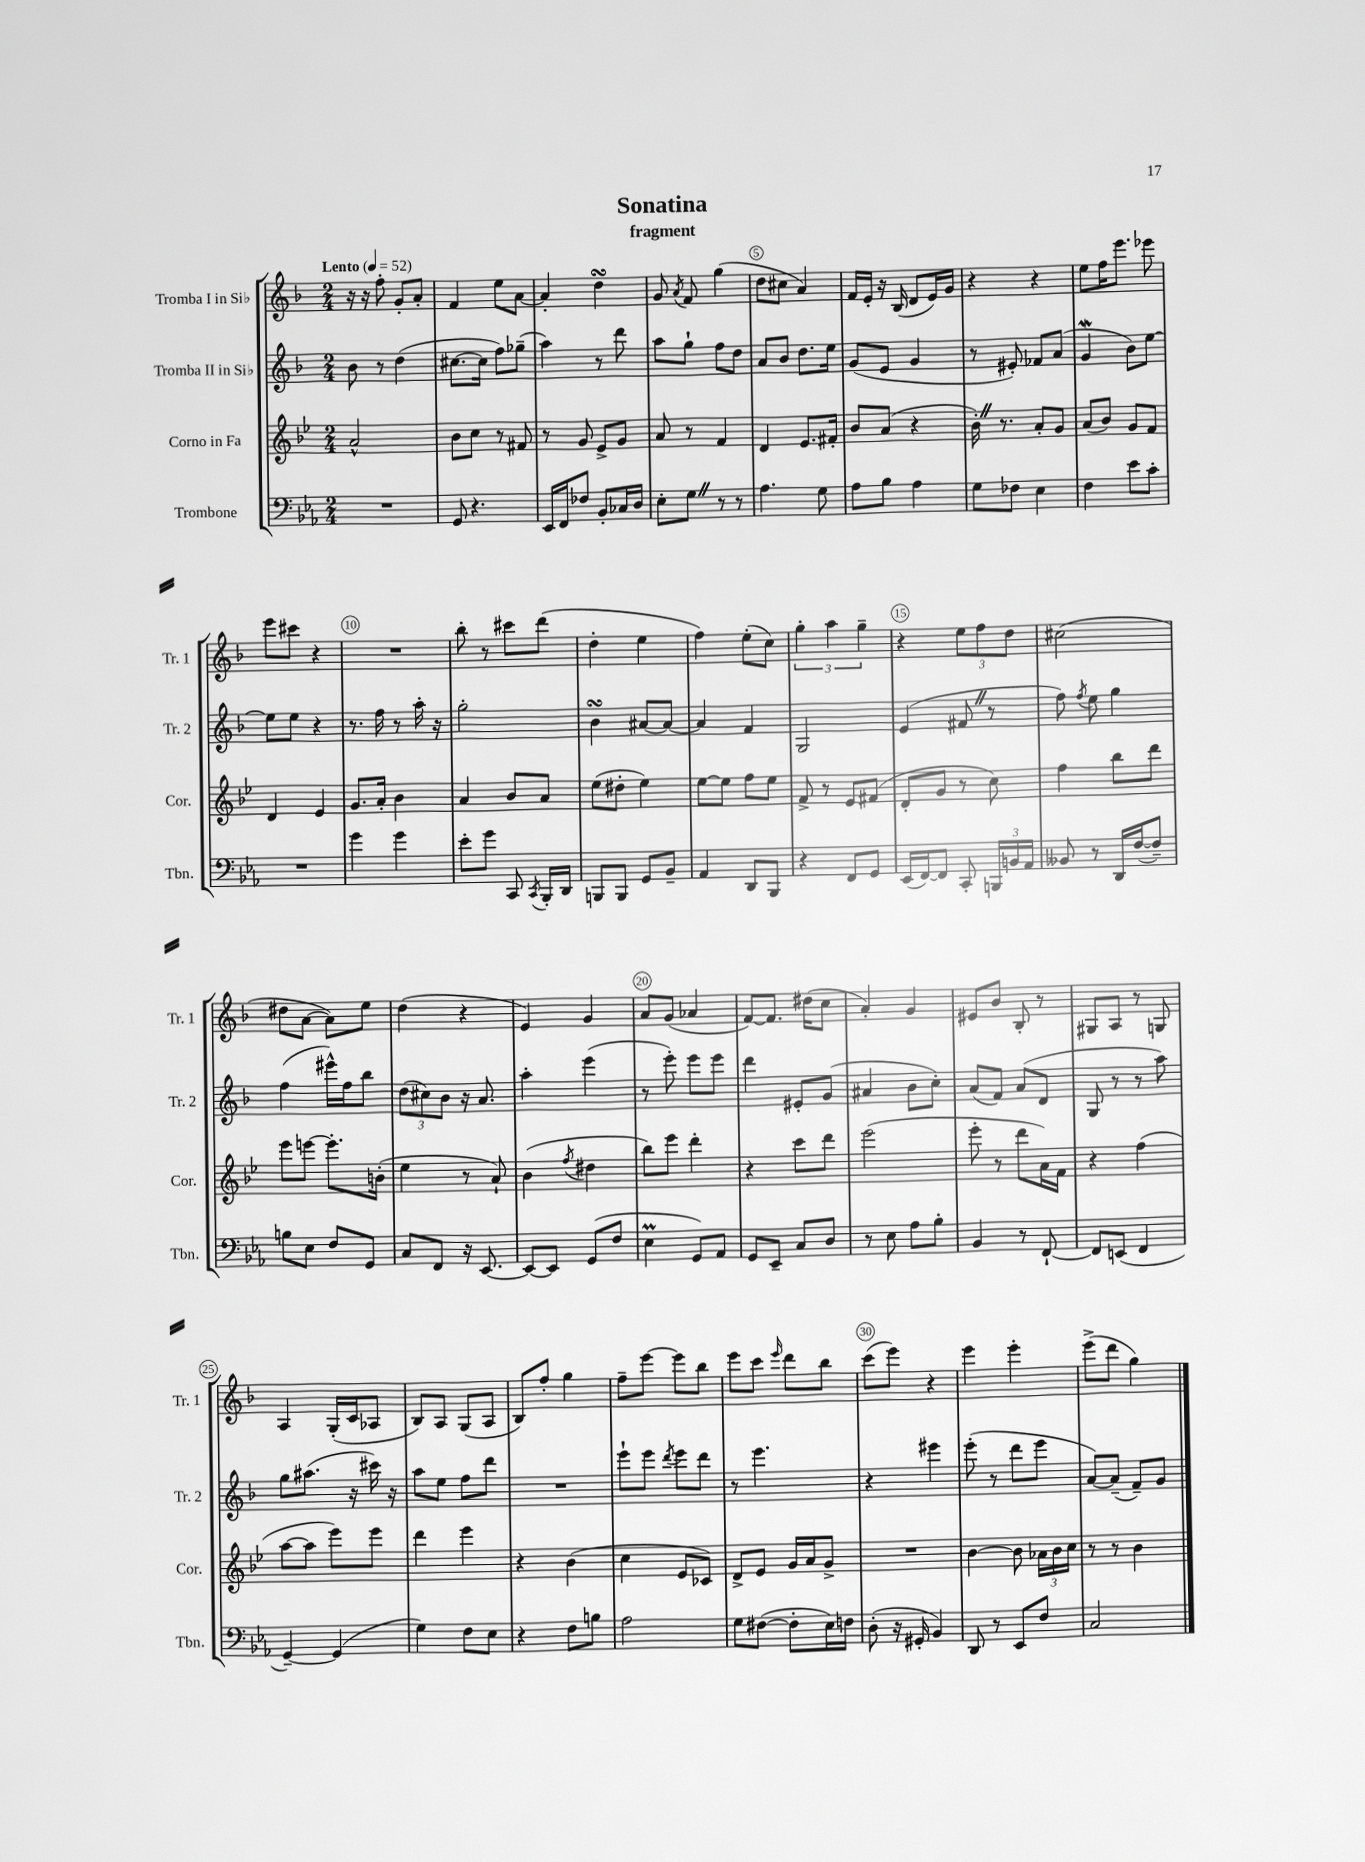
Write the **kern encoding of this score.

**kern	**kern	**kern	**kern
*staff4	*staff3	*staff2	*staff1
*clefF4	*clefG2	*clefG2	*clefG2
*k[b-e-a-]	*k[b-e-]	*k[b-]	*k[b-]
*M2/4	*M2/4	*M2/4	*M2/4
*MM52	*MM52	*MM52	*MM52
2r	2a^^	8b-	16r
.	.	.	16r
.	.	8r	8ff'
.	.	(4dd	8g'
.	.	.	8a'
=	=	=	=
8GG	8b-	[8.cc#	4f
4.r	8cc	.	.
.	.	16cc#]	.
.	8r	8ff)	8ee
.	8f#	(8gg-~	[8a
=	=	=	=
16EE-	8r	4aa)	4a']
16FF	.	.	.
8F-	8g	.	.
8BB-'	8e-^	8r	4dd
16C-	8g	8ddd	.
16D	.	.	.
=	=	=	=
8E-'	8a	8aa	8g
.	.	.	8qa
8G	8r	8gg`	8f
8r	4f	8ff	(4gg
8r	.	8dd	.
=	=	=	=
4.A-	4d	8a	8dd
.	.	8b-	8cc#
.	8.e-	8.dd	4a)
8G	.	.	.
.	16f#'	16ee	.
=	=	=	=
8A-	8b-	(8g	16f
.	.	.	16e'
8B-	(8a	8e	16r
.	.	.	(16B-
4A-	4r	4g	8d
.	.	.	16e)
.	.	.	16g
=	=	=	=
8G	16b-')	8r	4r
.	8.r	.	.
8F-	.	8e#')	.
4E-	8a'	8f-	4r
.	8g	(8a	.
=	=	=	=
4F	(8a	4g	8ee
.	8b-)	.	16ff
.	.	.	8.eee
8e-	8g	8b-)	.
8c'	8f	[8ee	8eee-
=	=	=	=
2r	4d	8ee]	8eee
.	.	8ee	8ccc#
.	4e-	4r	4r
=	=	=	=
4g	8.g	8.r	2r
.	16a'	16ff	.
4g	4b-	8r	.
.	.	16aa'	.
.	.	16r	.
=	=	=	=
8e-'	4a	2gg'	8bb-'
8g	.	.	8r
8CC	8b-	.	8ccc#
8qCC	.	.	.
16BBB-'	8a	.	(8ddd
16DD	.	.	.
=	=	=	=
8BBB	(8ee-	4b-	4dd'
8BBB	8dd#'	.	.
8GG	4ee-)	[8a#	4ee
8BB-~	.	8a#_	.
=	=	=	=
4AA-	[8ee-	4a#]	4ff)
.	8ee-]	.	.
8DD	8ff	4f	(8ee'
8BBB-	8ee-	.	8cc)
=	=	=	=
4r	8f^	2G	6gg'
.	8r	.	.
.	.	.	6aa
8FF	8e-	.	.
.	.	.	6gg~
8GG	(8f#	.	.
=	=	=	=
(16EE-	8d'	(4e	4r
[16FF)	.	.	.
8FF]	8g	.	.
8CC'	8r	8f#	12ee
.	.	.	12ff
24BBB	8cc)	8r	.
24BB	.	.	12dd
24AA-	.	.	.
=	=	=	=
8BB--	4ff	8ff)	(2cc#
.	.	8qff	.
8r	.	8ee	.
16DD	8bb-	4gg	.
([16F	.	.	.
8F~])	8ddd	.	.
=	=	=	=
8B	8eee-	(4ff	8dd#
8E-	[8eee	.	[8a
8F	8.eee']	16eee#^^)	8a])
.	.	16ff	.
8GG	.	8bb-	8ee
.	(16b'	.	.
=	=	=	=
8C	4ee-	(12dd	(4dd
.	.	12cc#)	.
8FF	.	.	.
.	.	12b-	.
16r	8r	16r	4r
[8.EE-	.	8.a	.
.	8a`)	.	.
=	=	=	=
8EE-_	(4b-	4aa'	4e)
8EE-]	.	.	.
.	8qff	.	.
(8GG	4dd#	(4eee	4g
8F	.	.	.
=	=	=	=
4E-	8bb-)	8r	8a
.	8eee-	8eee')	(8g
8GG)	4ddd'	8eee	4a-
8AA-	.	8eee	.
=	=	=	=
8GG	4r	4ddd	[8f)
8EE-~	.	.	8.f]
8C	8ccc	8e#'	.
.	.	.	(16dd#
8D	8ddd	(8g	8cc
=	=	=	=
8r	(2eee-	4a#	4a')
8E-	.	.	.
8A-	.	8b-	4g
8B-'	.	8cc')	.
=	=	=	=
4BB-	8eee-'	(8a	8e#
.	8r	8f)	8b-
8r	8ddd	(8a	8B-'
[8FF`	16a)	8d	8r
.	16f	.	.
=	=	=	=
8FF]	4r	8G	8G#
(8EE	.	8r	8A
4FF	(4ff	8r	8r
.	.	8aa)	8G
=	=	=	=
[4GG~)	[8aa	8gg	4A
.	8aa]	(8.aa#	.
(4GG]	8eee-)	.	(16G'
.	.	16r	16c
.	8eee-	16ccc#)	8A-
.	.	16r	.
=	=	=	=
4G)	4ddd	8aa	8B-)
.	.	8ee	8A
8F	4eee-	8ff	(8G
8E-	.	8ddd	8A
=	=	=	=
4r	4r	2r	8B-)
.	.	.	8ff'
8F	(4b-	.	4gg
8B	.	.	.
=	=	=	=
2A-	4cc	8eee`	8ff~
.	.	8eee	[8eee
.	.	8qddd	.
.	8e-	8eee	8eee]
.	8c-)	8ddd	8bb-
=	=	=	=
8G	8d^	8r	8eee
([8F#	8e-	4.eee	8ccc
.	.	.	16qqeee
8F#']	16g	.	8ddd
.	16a	.	.
16E-)	8g^	.	8bb-
16F	.	.	.
=	=	=	=
(8D'	2r	4r	(8ccc
16r	.	.	8eee)
16GG#'	.	.	.
4BB-)	.	4eee#	4r
=	=	=	=
8DD	[4b-	(8eee'	4eee
8r	.	8r	.
8EE-	8b-]	8ddd	4eee'
8F	24a-	8eee	.
.	24b-	.	.
.	24cc	.	.
=	=	=	=
2C	8r	[8a)	(8eee^
.	8r	(8a~]	8ddd
.	4b-	8f~)	4gg)
.	.	8g	.
==	==	==	==
*-	*-	*-	*-
